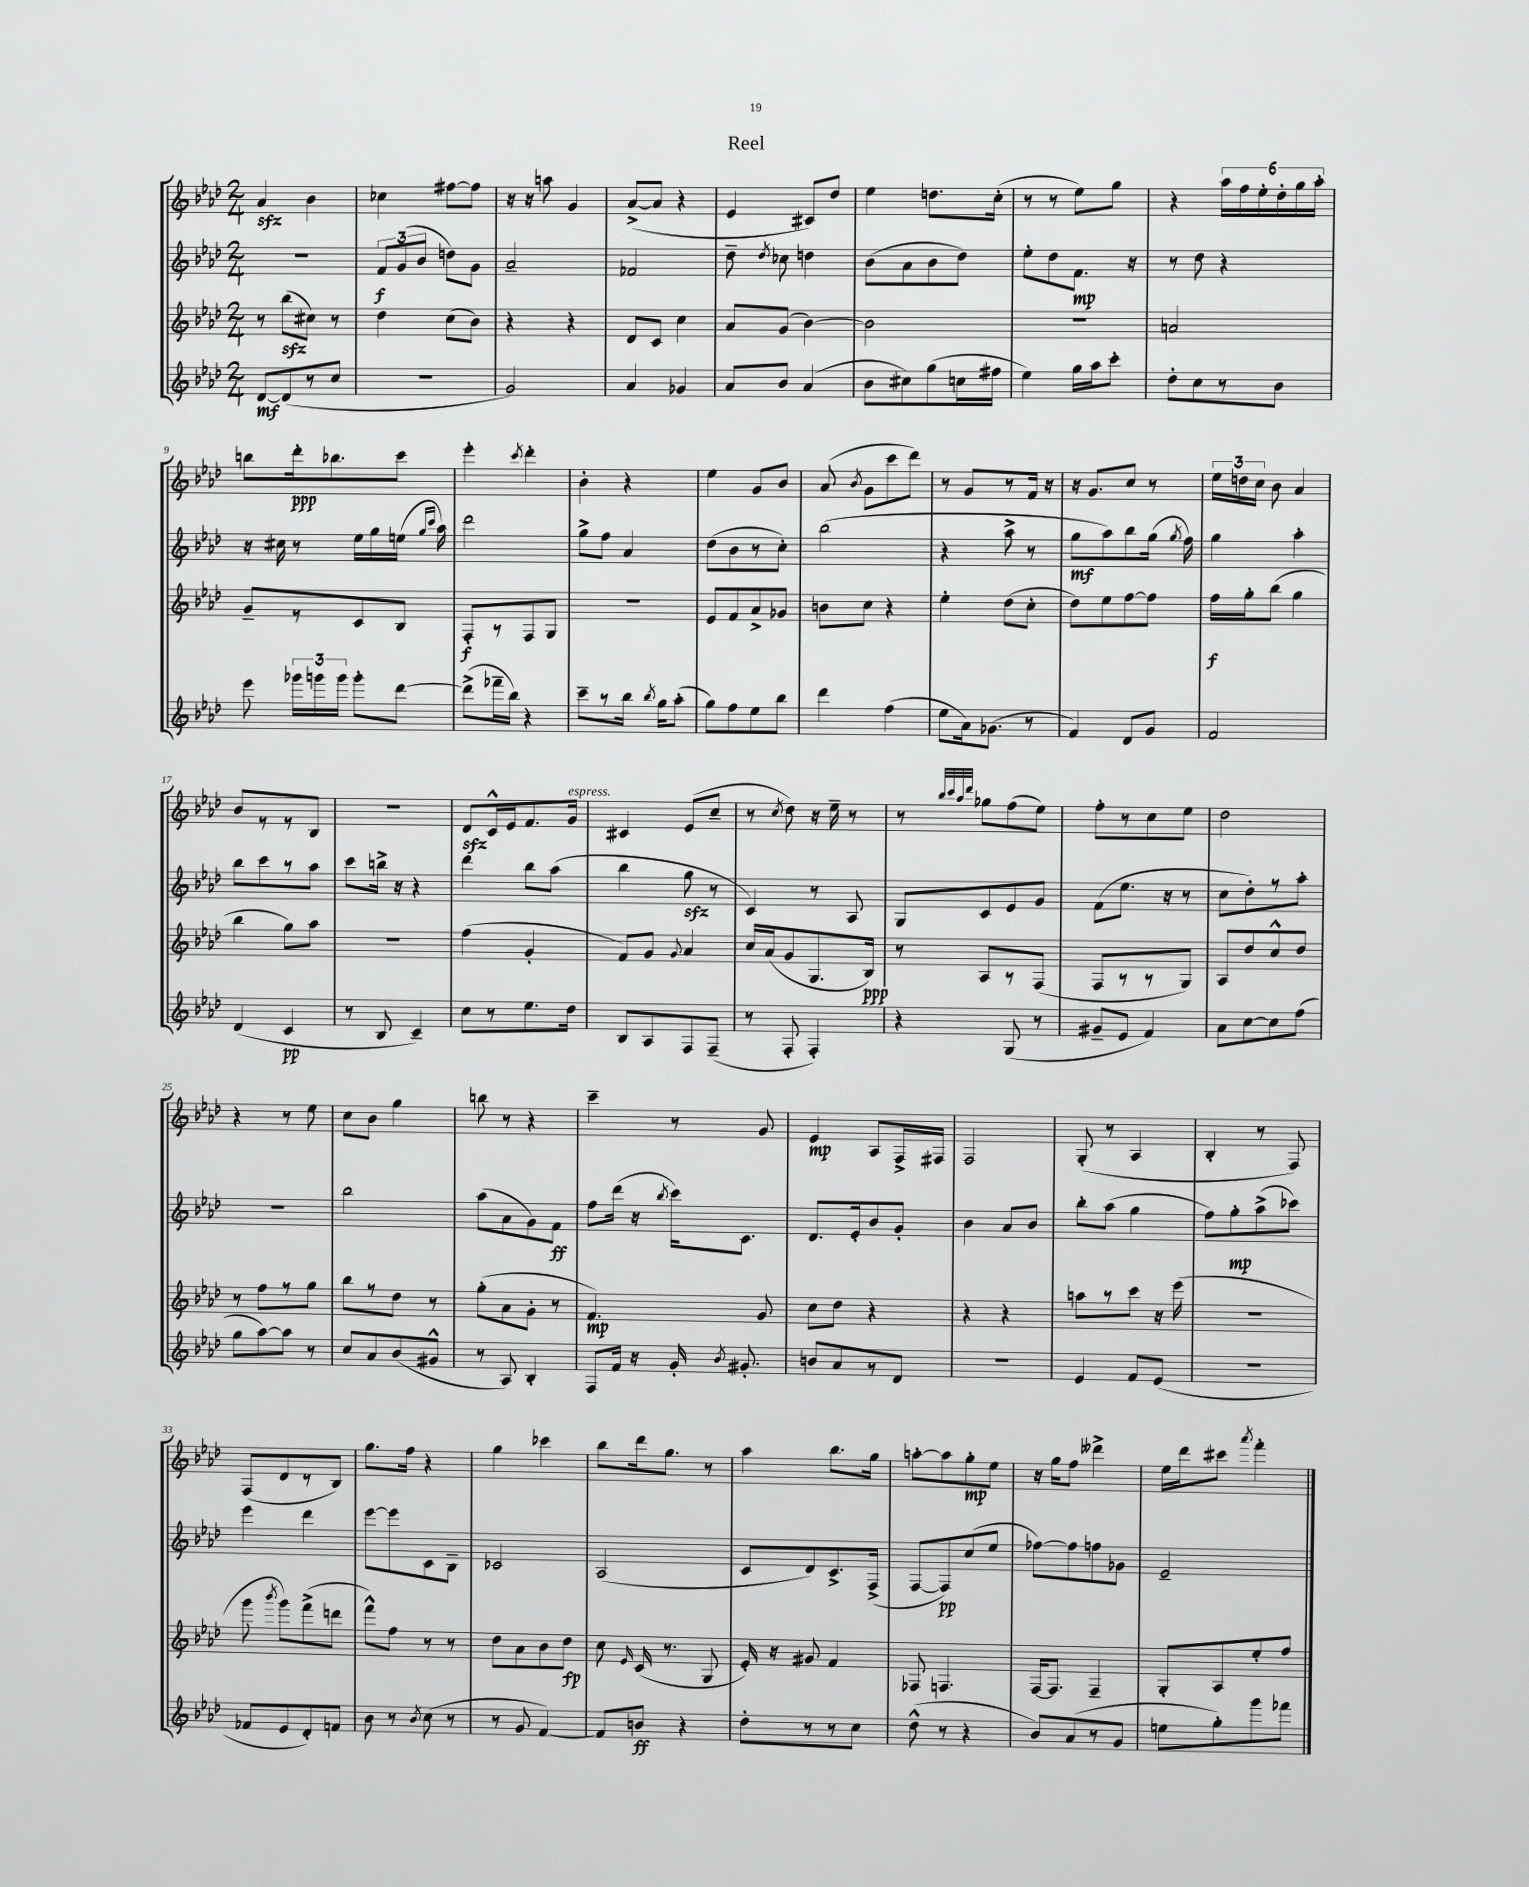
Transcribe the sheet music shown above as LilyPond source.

\header { title = "Reel" }
<<
\new StaffGroup <<
\new Staff = "s0" {
    \clef treble \key aes \major \numericTimeSignature \time 2/4
    \autoBeamOff aes'4\sfz bes'4 |
    ces''4 fis''8[~ fis''8] |
    r16 r16 a''8 g'4 |
    aes'8[~->( aes'8] r4 |
    ees'4 cis'8[) des''8] |
    ees''4 d''8.[ c''16]-.( |
    r8 r8 ees''8[) g''8] |
    r4 \tuplet 6/4 { aes''16[ f''16 ees''16-. des''16-. g''16 aes''16]-. } |
    b''8[ des'''16-.\ppp bes''8. c'''8] |
    ees'''4-. \acciaccatura { c'''8 } des'''4-. |
    bes'4-. r4 |
    ees''4 g'8[ bes'8] |
    aes'8( \acciaccatura { bes'8 } g'8[ c'''8 des'''8]) |
    r8 g'8[ r8 f'16] r16 |
    r16 g'8.[ c''8] r8 |
    \tuplet 3/2 { ees''16[ d''16 c''16] } bes'8 aes'4 |
    bes'8[ r8 r8 bes8] |
    r2 |
    des'8[\sfz c'16-^ ees'16 f'8. g'16]^\markup { \italic "espress." } |
    cis'4 ees'8[( c''8]-- |
    r8 \acciaccatura { c''8 } des''8) r16 ees''16-- r8 |
    r8 \grace { bes''32[ c'''32 aes''32 des'''32] } ges''8[ f''8( ees''8]) |
    f''8[-. r8 c''8 ees''8] |
    des''2 |
    r4 r8 ees''8 |
    c''8[ bes'8] g''4 |
    b''8 r8 r4 |
    c'''4-- r8 g'8 |
    ees'4\mp aes8[ f16-> fis16] |
    f2 |
    g8-.( r8 aes4 |
    bes4-. r8 f8) |
    f8[( des'8 r8 bes8]) |
    g''8.[ f''16] r4 |
    g''4 ces'''4 |
    bes''8[ des'''16 g''8.] r8 |
    aes''4 bes''8.[ g''16] |
    a''8[~-. a''8 g''8-.\mp ees''8] |
    r16 g''16[ f''8] deses'''4-> |
    ees''16[ des'''16 cis'''8] \acciaccatura { aes'''8 } f'''4-. \bar "|." |
}
\new Staff = "s1" {
    \clef treble \key aes \major \numericTimeSignature \time 2/4
    \autoBeamOff r2 |
    \tuplet 3/2 { f'8[\f g'8( bes'8] } d''8[) g'8] |
    aes'2-- |
    fes'2 |
    des''8-- \acciaccatura { des''8 } ces''8 d''4 |
    bes'8[( aes'8 bes'8 des''8]) |
    ees''8[-. des''8 f'8.]\mp r16 |
    r8 des''8 r4 |
    r16 cis''16 r8 ees''16[ g''16 e''16]( \grace { g''16[ c'''16] } aes''16) |
    des'''2 |
    g''8[-> f''8] aes'4 |
    des''8[( bes'8 r8 c''8]-.) |
    bes''2( |
    r4 aes''8-> r8 |
    g''8[\mf aes''8) bes''8 g''16]( \acciaccatura { g''8 } f''16) |
    g''4 aes''4-. |
    bes''8[ c'''8 r8 aes''8] |
    c'''8[ b''16]-> r16 r4 |
    des'''4 bes''8[ aes''8]( |
    bes''4 g''8\sfz r8 |
    c'4) r8 aes8 |
    g8[ c'8 ees'8 g'8] |
    f'8[( ees''8.] r16 r8 |
    c''8[ des''8-.) r8 aes''8]-. |
    R2 |
    bes''2 |
    aes''8[( aes'8 g'8) f'8]\ff |
    f''8[ des'''16]( r16 \acciaccatura { bes''8 } c'''16[) c'8.] |
    des'8.[ ees'16-. bes'8 g'8]-. |
    bes'4 aes'8[ bes'8] |
    bes''8[-. aes''8]( g''4 |
    f''8[) g''8-.\mp aes''8->( ces'''8]) |
    ees'''4 des'''4 |
    ees'''8[~ ees'''8 c'8 bes8]-- |
    ces'2 |
    aes2( |
    c'8[ des'8) c'8.-> f16]->( |
    f8[~ f8\pp) c''8( ees''8] |
    fes''8[~) fes''8 f''8 ges'8] |
    ees'2-- \bar "|." |
}
\new Staff = "s2" {
    \clef treble \key aes \major \numericTimeSignature \time 2/4
    \autoBeamOff r8 bes''8[\sfz( cis''8]) r8 |
    des''4 c''8[( bes'8]) |
    r4 r4 |
    des'8[ c'8] c''4 |
    aes'8[ g'8]( bes'4~) |
    bes'2 |
    R2 |
    a'2 |
    g'8[-- r8 c'8 bes8] |
    f8[-.\f r8 f8 g8] |
    r2 |
    ees'8[ f'8 aes'8-> ges'8] |
    b'8[ c''8] r4 |
    ees''4-. des''8[( c''8]-. |
    des''8[) ees''8 f''8~ f''8] |
    f''16[\f g''16-. bes''8]( g''4 |
    bes''4 g''8[) aes''8] |
    r2 |
    f''4( g'4-. |
    f'8[) g'8] \appoggiatura { g'8 } aes'4 |
    c''16[ aes'16( g'8 g8. bes16]\ppp) |
    r8 aes8[ r8 f8]( |
    f8[ r8 r8 g8]) |
    aes8[ des''8 c''8-^ des''8] |
    r8 f''8[ r8 g''8] |
    bes''8[ r8 des''8] r8 |
    g''8[-.( aes'8 g'8]-. r8 |
    f'4.\mp) g'8 |
    c''8[ des''8] r4 |
    r4 r4 |
    a''8[ r8 c'''8] r16 ees'''16( |
    R2 |
    g'''8 \acciaccatura { bes'''8 } g'''8[) f'''8->( d'''8] |
    f'''8[-^) f''8] r8 r8 |
    des''8[ aes'8 bes'8 des''8]\fp |
    c''8 \grace { ees'16 } c'16( r8. g8 |
    ees'16-.) r16 gis'8 f'4 |
    fes8 f4. |
    f16[~ f8.] f4-- |
    g8[-. aes8 ees''8-. f''8] \bar "|." |
}
\new Staff = "s3" {
    \clef treble \key aes \major \numericTimeSignature \time 2/4
    \autoBeamOff des'8[~\mf des'8( r8 c''8] |
    R2 |
    g'2) |
    aes'4 ges'4 |
    aes'8[ bes'8] aes'4( |
    bes'8[ cis''8) g''8( c''16 fis''16] |
    ees''4) g''16[ aes''16 c'''8]-. |
    des''8[-. c''8 r8 bes'8] |
    ees'''8 \tuplet 3/2 { ges'''16[ g'''16 g'''16] } g'''8[-. des'''8]~ |
    des'''8[->( fes'''16-- bes''16]) r4 |
    c'''8[-- r8 bes''16] \acciaccatura { bes''8 } g''16[ aes''8]-.( |
    g''8[) f''8 ees''8 bes''8] |
    des'''4 f''4( |
    ees''8[ aes'16) ges'8.]( r8 |
    f'4) des'8[ g'8] |
    f'2 |
    des'4( c'4\pp |
    r8 bes8 c'4--) |
    c''8[ r8 ees''8. des''16] |
    bes8[ aes8 f8 f8]--( |
    r8 f8-. f4-.) |
    r4 g8( r8 |
    gis'8[-- ees'8] f'4) |
    aes'8[ c''8~ c''8 f''8]( |
    g''8[ aes''8~) aes''8] r8 |
    c''8[ aes'8 bes'8( gis'8]-^ |
    r8 aes8) bes4-. |
    f8[ f'16] r16 g'16-. \acciaccatura { bes'8 } gis'8.-. |
    b'8[ aes'8 r8 des'8] |
    r2 |
    ees'4 f'8[ ees'8]( |
    r2 |
    fes'8[ ees'8 des'8-.) f'8] |
    bes'8 r8 \acciaccatura { bes'8 } c''8( r8 |
    r8 g'8 f'4~) |
    f'8[ b'8]\ff r4 |
    des''8[-. r8 r8 c''8] |
    des''8-^( r8 r4 |
    bes'8[) aes'8( r8 g'8] |
    e''8[ g''8-.) g'''8 fes'''8] \bar "|." |
}
>>
>>
